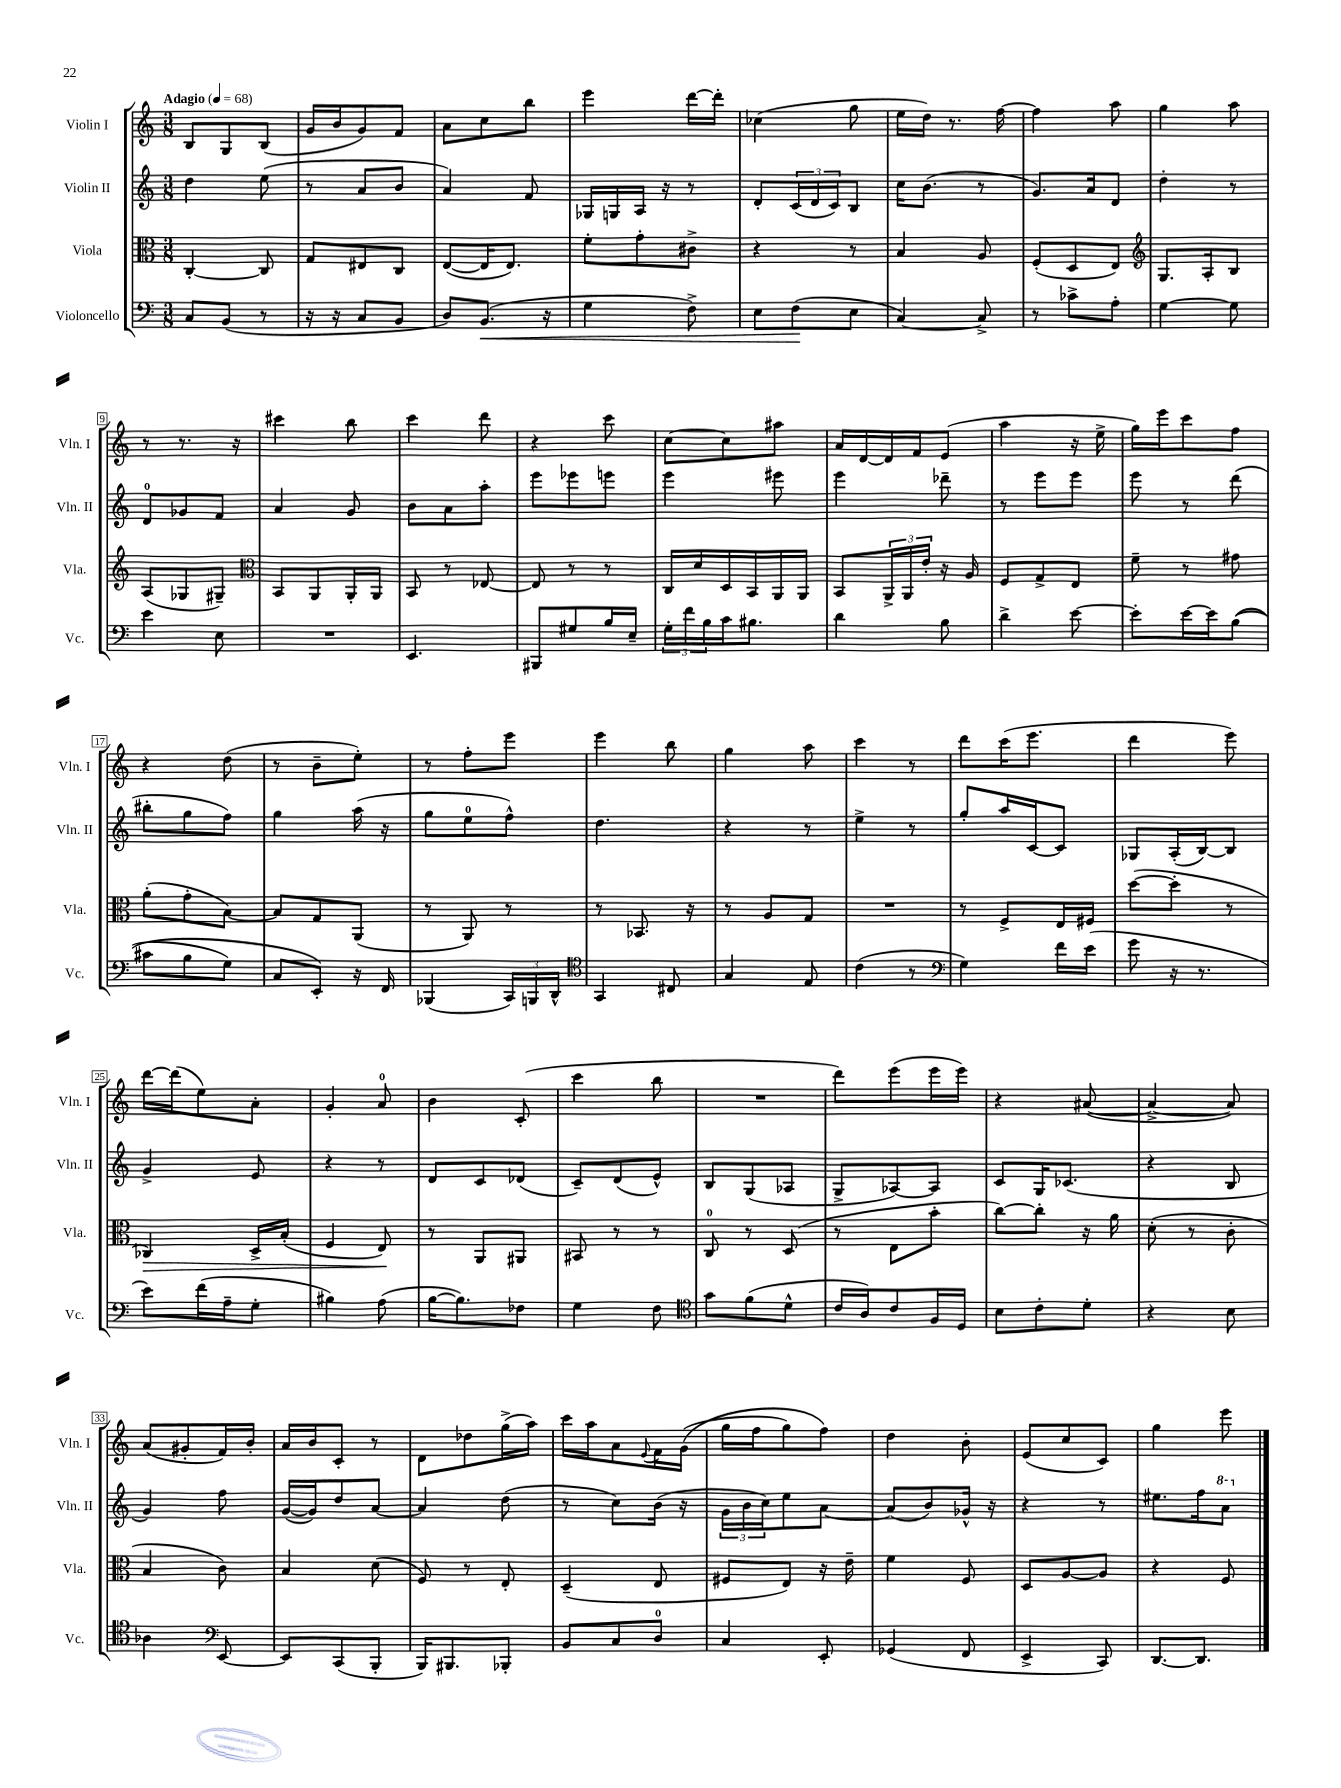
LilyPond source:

<<
\new StaffGroup <<
\new Staff = "s0" \with { instrumentName = "Violin I" shortInstrumentName = "Vln. I" } {
    \clef treble \key c \major \numericTimeSignature \time 3/8 \tempo "Adagio" 4 = 68
    b8 g8 b8( |
    g'16 b'16 g'8) f'8 |
    a'8 c''8 b''8 |
    e'''4 d'''16~ d'''16-. |
    ces''4( g''8 |
    e''16 d''16) r8. f''16~ |
    f''4 a''8 |
    g''4 a''8 |
    r8 r8. r16 |
    cis'''4 b''8 |
    c'''4 d'''8 |
    r4 c'''8 |
    c''8~ c''8 ais''8 |
    a'16 d'16~ d'16 f'16 e'8( |
    a''4 r16 e''16-> |
    g''16) e'''16 c'''8 f''8 |
    r4 d''8( |
    r8 b'8-- e''8-.) |
    r8 f''8-. e'''8 |
    e'''4 b''8 |
    g''4 a''8 |
    c'''4 r8 |
    d'''8 c'''16( e'''8. |
    d'''4 e'''8) |
    d'''16~ d'''16( e''8) a'8-. |
    g'4-. a'8-0 |
    b'4 c'8-.( |
    c'''4 b''8 |
    R4. |
    d'''8) e'''8( e'''16 e'''16) |
    r4 ais'8~( |
    ais'4~-> ais'8) |
    a'8( gis'8-. f'16) b'16-. |
    a'16 b'16 c'8-. r8 |
    d'8 des''8 g''16->( a''16) |
    c'''16 a''16 a'8 \appoggiatura { e'8 } f'16 g'16(\( |
    g''16 f''16 g''8) f''8\) |
    d''4 b'8-. |
    e'8( c''8 c'8) |
    g''4 e'''8 \bar "|." |
}
\new Staff = "s1" \with { instrumentName = "Violin II" shortInstrumentName = "Vln. II" } {
    \clef treble \key c \major \numericTimeSignature \time 3/8
    d''4 e''8( |
    r8 a'8 b'8 |
    a'4) f'8 |
    ges16 g16 a16 r16 r8 |
    d'8-. \tuplet 3/2 { c'16( d'16 c'16) } b8 |
    c''16 b'8.( r8 |
    g'8.) a'16 d'8 |
    d''4-. r8 |
    d'8-0 ges'8 f'8 |
    a'4 g'8 |
    b'8 a'8 a''8-. |
    e'''8 ees'''8 e'''8 |
    e'''4 eis'''8 |
    e'''4 des'''8-- |
    r8 e'''8 e'''8 |
    e'''8 r8 d'''8( |
    bis''8-. g''8 f''8) |
    g''4 a''16( r16 |
    g''8 e''8-0 f''8-^) |
    d''4. |
    r4 r8 |
    e''4-> r8 |
    g''8-. a''16 c'16~ c'8 |
    ges8 a16-.( b16~) b8 |
    g'4-> e'8 |
    r4 r8 |
    d'8 c'8 des'8( |
    c'8--) d'8( e'8-^) |
    b8 g8( aes8 |
    g8-> aes8~) aes8 |
    c'8 g16 ces'8.( |
    r4 b8 |
    g'4) f''8 |
    g'16~( g'16) d''8 a'8~ |
    a'4 d''8( |
    r8 c''8) b'16( r16 |
    \tuplet 3/2 { g'16 b'16 c''16) } e''8 a'8~ |
    a'8( b'8) ges'16-^ r16 |
    r4 r8 |
    eis''8. f''16 \ottava #1 a''8 \ottava #0 \bar "|." |
}
\new Staff = "s2" \with { instrumentName = "Viola" shortInstrumentName = "Vla." } {
    \clef alto \key c \major \numericTimeSignature \time 3/8
    c4~-. c8 |
    g8 eis8 c8 |
    e8~( e16 e8.) |
    f'8-. g'8-. cis'8-> |
    r4 r8 |
    b4 a8 |
    f8-.( d8 e8) |
    \clef treble g8. a16-. b8 |
    a8( ges8 gis8--) |
    \clef alto b,8 a,8 a,16-. a,16 |
    b,8 r8 ees8~ |
    ees8 r8 r8 |
    c16 d'16 d16 b,16 a,16 a,16 |
    b,8 \tuplet 3/2 { a,16-> a,16 e'16-. } r16 a16 |
    f8 g8-> e8 |
    f'8-- r8 gis'8 |
    a'8-.( g'8-. b8~) |
    b8 g8 a,8( |
    r8 a,8) r8 |
    r8 bes,8. r16 |
    r8 a8 g8 |
    R4. |
    r8 f8-> e16 fis16 |
    d''8~( d''8-. r8 |
    ces4\>) d16-> b16-.( |
    f4 e8\!) |
    r8 a,8 ais,8 |
    bis,8 r8 r8 |
    c8-0 r8 d8( |
    r8 e8 b'8-. |
    c''8~) c''8-. r16 a'16 |
    d'8-.( r8 c'8-. |
    b4 c'8) |
    b4 d'8( |
    f8) r8 e8-. |
    d4--( e8 |
    fis8 e8) r16 e'16-- |
    f'4 f8 |
    d8 a8~ a8 |
    r4 f8 \bar "|." |
}
\new Staff = "s3" \with { instrumentName = "Violoncello" shortInstrumentName = "Vc." } {
    \clef bass \key c \major \numericTimeSignature \time 3/8
    c8 b,8( r8 |
    r16 r16 c8 b,8 |
    d8) b,8.\<( r16 |
    g4 f8->) |
    e8 f8\!( e8 |
    c4~) c8-> |
    r8 ces'8-> a8-. |
    g4~ g8 |
    e'4 e8 |
    R4. |
    e,4. |
    bis,,8 gis8 b16 e16-- |
    \tuplet 3/2 { g16-. f'16 b16 } c'16 bis8. |
    d'4 b8 |
    d'4-> e'8~ |
    e'8-. e'16~ e'16 b8(\( |
    cis'8 b8 g8) |
    c8 e,8-.\) r16 f,16 |
    bes,,4( \tuplet 3/2 { c,16) b,,16 d,16-^ } |
    \clef tenor g,4 cis8 |
    g4 e8 |
    c'4( r8 |
    \clef bass g4) f'16 e'16( |
    g'8 r16 r8. |
    e'8) f'16( a16-- g8-. |
    bis4) a8( |
    b16~ b8.) fes8 |
    g4 f8 |
    \clef tenor g'8 f'8( d'8-^ |
    c'16 a16) c'8 f16 d16 |
    b8 c'8-. d'8-. |
    r4 b8 |
    aes4 \clef bass e,8~ |
    e,8 c,8( b,,8-. |
    b,,16) bis,,8. bes,,8-. |
    b,8 c8 d8-0 |
    c4 e,8-. |
    ges,4( f,8 |
    e,4-> c,8) |
    d,8.~ d,8. \bar "|." |
}
>>
>>
\layout { \context { \Score \override BarNumber.stencil = #(make-stencil-boxer 0.1 0.3 ly:text-interface::print) } }
